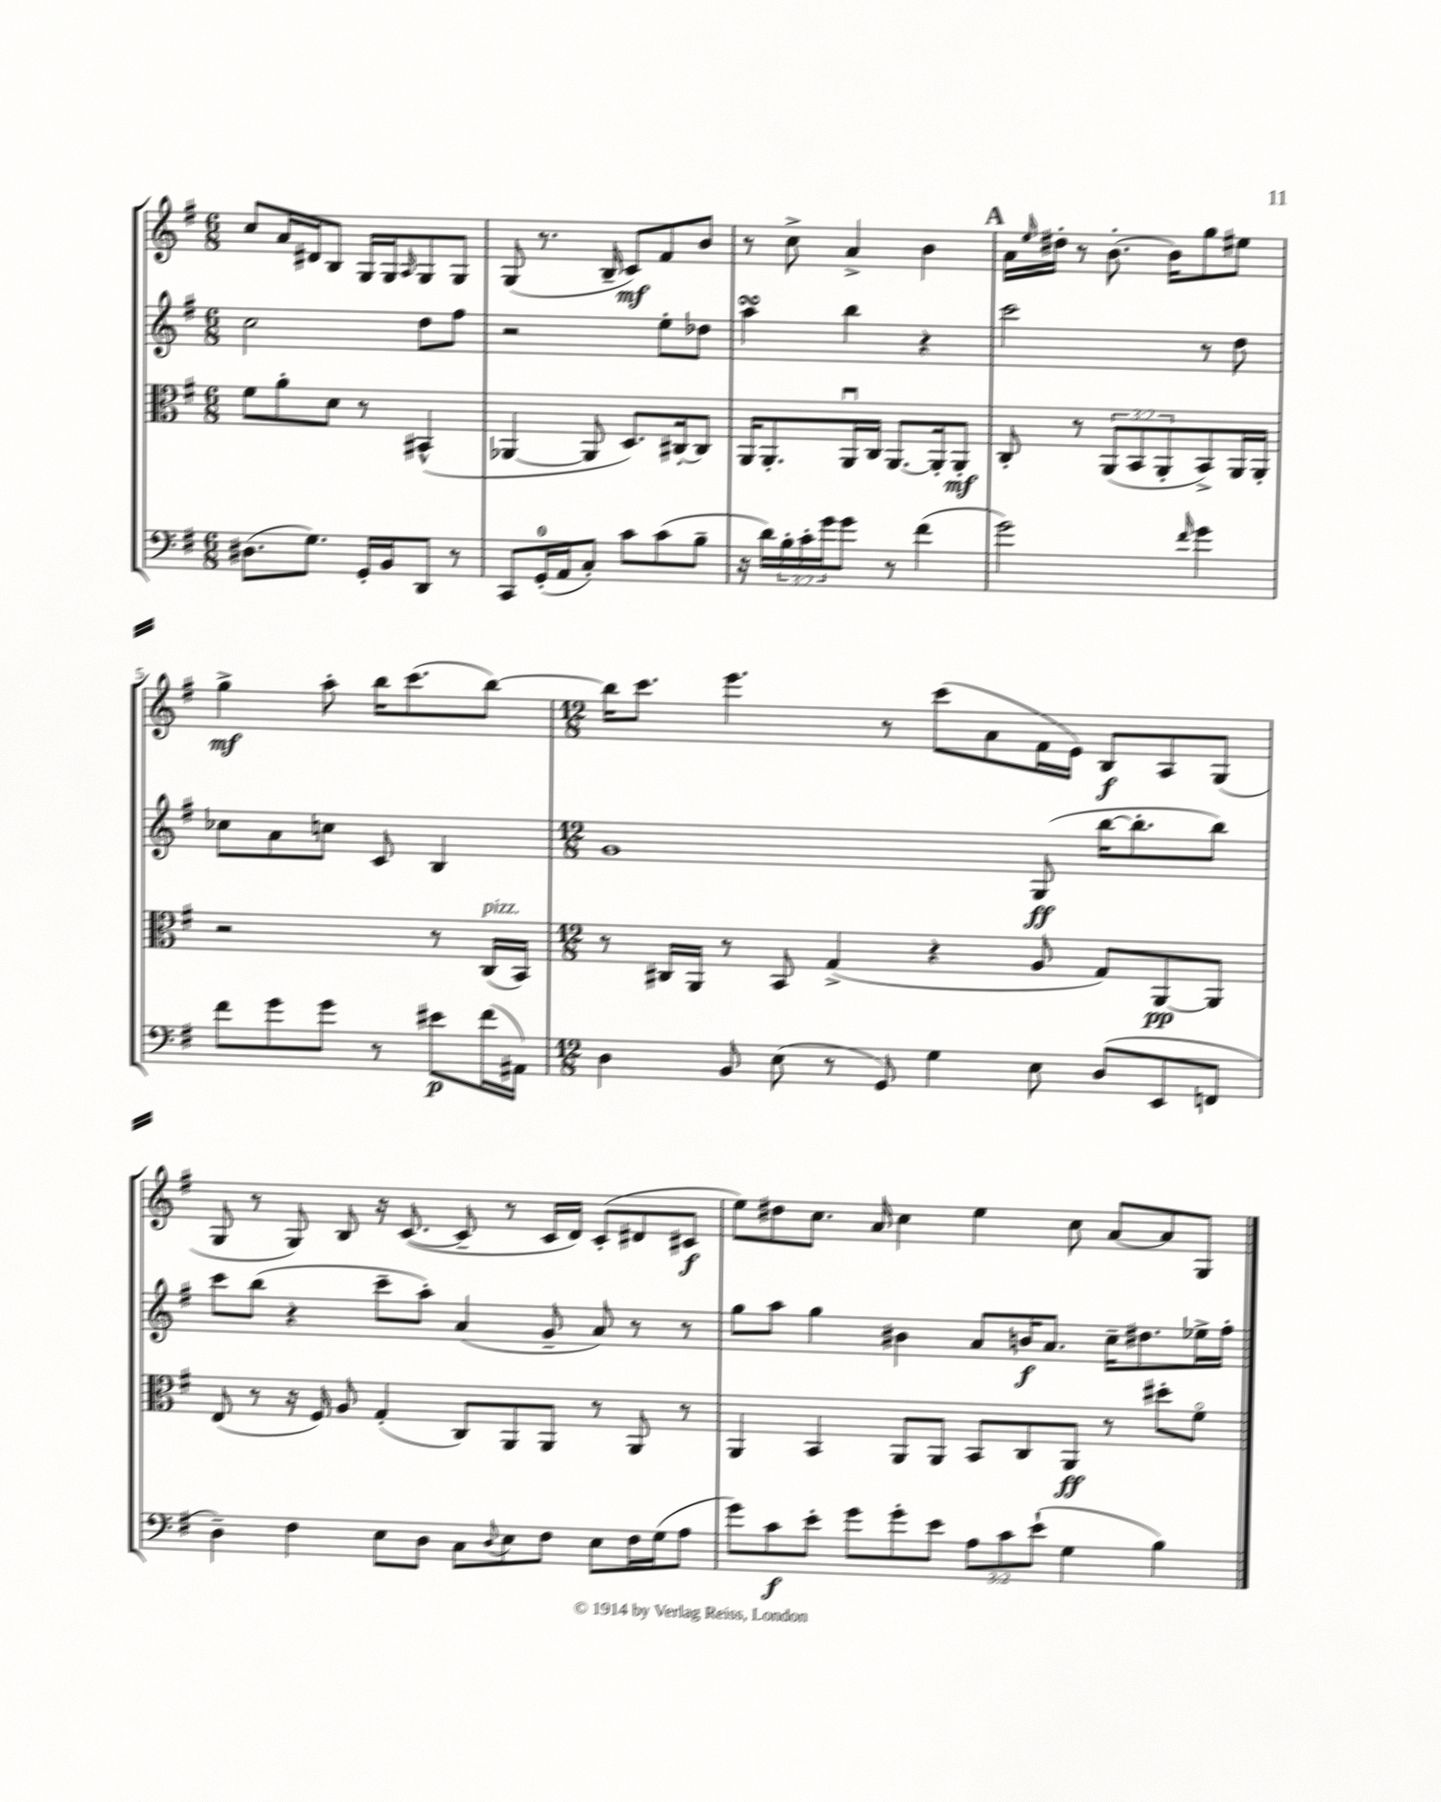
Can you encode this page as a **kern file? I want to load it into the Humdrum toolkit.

**kern	**kern	**kern	**kern
*staff4	*staff3	*staff2	*staff1
*clefF4	*clefC3	*clefG2	*clefG2
*k[f#]	*k[f#]	*k[f#]	*k[f#]
*M6/8	*M6/8	*M6/8	*M6/8
(8.D#	8f#	2cc	8cc
.	8a'	.	16a
8.G)	.	.	16d#
.	8d	.	8B
16GG'	8r	.	16G
16BB	.	.	16G
.	.	.	16qqA
8DD	(4BB#^^	8dd	8G
8r	.	8ff#	8G
=	=	=	=
8CC	[4AA-	2r	(8G
(16GG'	.	.	8.r
16AA	.	.	.
8C')	8AA-]	.	.
.	.	.	16B~
8c	8.D)	.	8c)
(8c	.	8ee'	8f#
.	[16C#'	.	.
8B~	8C#]	8dd-	8b
=	=	=	=
16r	16AA	4aa	8r
16d)	8.AA'	.	.
24B'	.	.	8cc^
24c'	.	.	.
24g	.	.	.
8g	16AAu	4bb	4a^
.	16C	.	.
8r	[8.AA	.	.
(4f#	.	4r	4b
.	16AA']	.	.
.	8AA'	.	.
=	=	=	=
2g)	8C'	2ccc	16a
.	.	.	16qqee
.	.	.	16dd#'
.	8r	.	8r
.	(12AA	.	[8.b'
.	12BB	.	.
.	12AA'	.	.
.	.	.	16b]
16qqf#	.	.	.
4g	8BB^)	8r	8gg
.	16AA	8dd	8ee#
.	16AA'	.	.
=	=	=	=
8f#	2r	8cc-	4gg^
8g	.	8a	.
8g	.	8cc	8aa'
8r	.	8c	16bb
.	.	.	(8.ccc
8e#	8r	4B	.
(16f#	(16C	.	[8bb)
16AA#)	16BB)	.	.
=	=	=	=
*M12/8	*M12/8	*M12/8	*M12/8
4D	8r	1g	16bb]
.	.	.	8.ccc
.	16C#	.	.
.	16AA	.	.
8BB	8r	.	4.eee
(8E	8BB	.	.
8r	(4G^	.	.
8GG)	.	.	8r
4G	4r	.	(8ccc
.	.	.	8a
8E	8A	(8G	16f#
.	.	.	16e)
(8D	8G)	[16bb	8B
.	.	8.bb']	.
8EE	[8AA	.	8A
8FF	8AA]	8bb)	(8G
=	=	=	=
4D~)	(8E	8ccc	8G
.	8r	(8bb	8r
4F#	16r	4r	8G)
.	16F#)	.	.
.	8A	.	8B
8E	(4G'	8ccc~	16r
.	.	.	([8.c
8D	.	8aa')	.
8C	8C)	(4a	8c~]
8qqD	.	.	.
8E	8AA	.	8r
8F#	8AA	8g~	16c
.	.	.	16d)
8E	8r	8a)	(8c'
16F#	8AA	8r	8d#
(16G	.	.	.
8A	8r	8r	8c#
=	=	=	=
8g)	4AA	8gg	8ee)
8c	.	8aa	8dd#
8e'	4BB	4gg	8.cc
8g	.	.	.
.	.	.	16a
8g'	8AA	4b#	4cc
8e	8AA	.	.
12A	8BB	8a	4ee
12c	.	.	.
.	8C	16b	.
(12e`	.	.	.
.	.	8.a	.
4G	8AA	.	8cc
.	8r	16cc~	[8a
.	.	8.dd#	.
4B)	8dd#'	.	8a]
.	8f#o	16ee-^	8G
.	.	16ff#'	.
==	==	==	==
*-	*-	*-	*-
